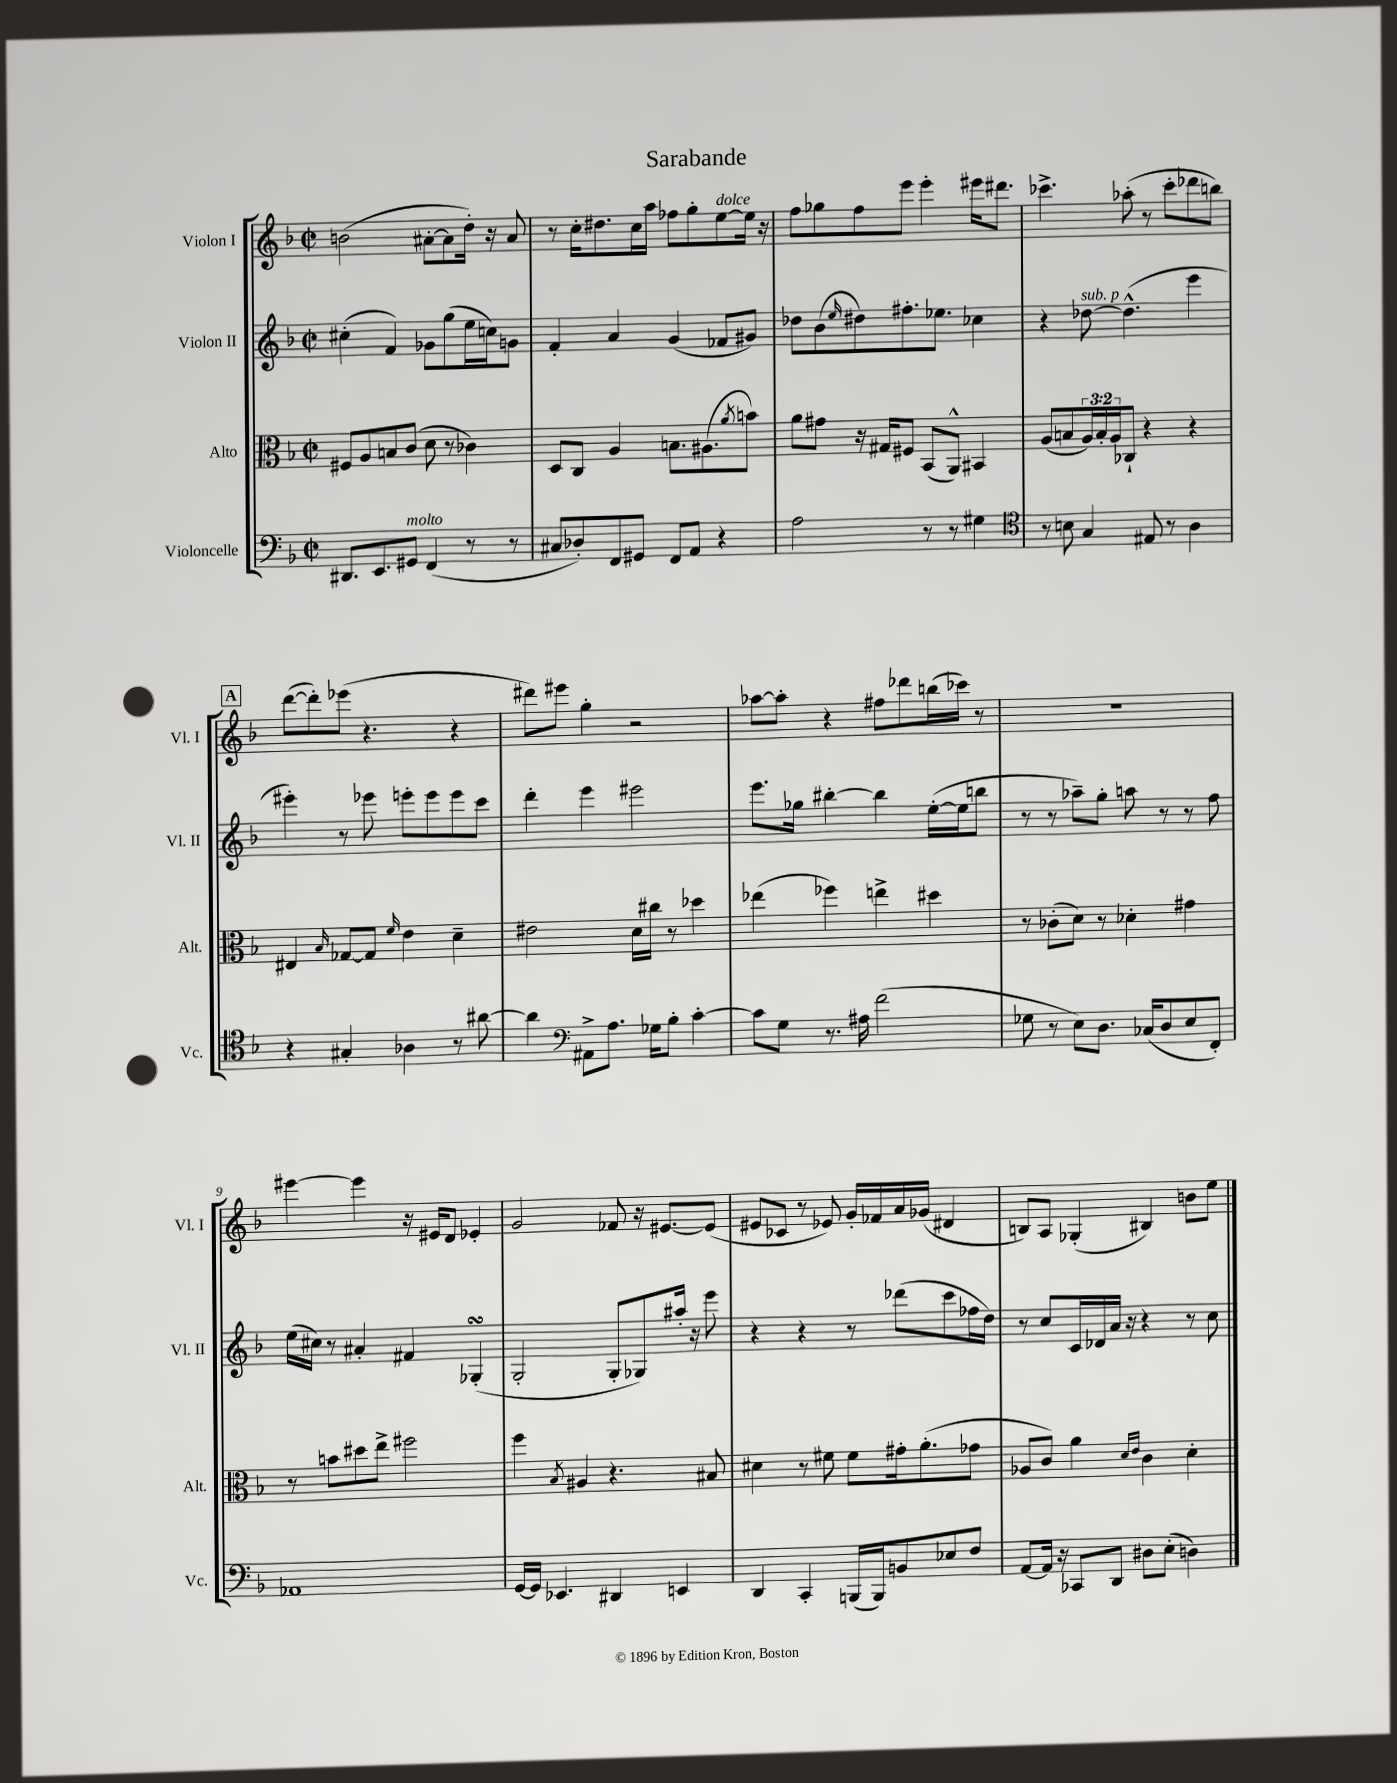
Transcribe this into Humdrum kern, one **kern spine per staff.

**kern	**kern	**kern	**kern
*staff4	*staff3	*staff2	*staff1
*clefF4	*clefC3	*clefG2	*clefG2
*k[b-]	*k[b-]	*k[b-]	*k[b-]
*M2/2	*M2/2	*M2/2	*M2/2
*met(c|)	*met(c|)	*met(c|)	*met(c|)
8.DD#	8F#	(4cc#'	(2b
.	8A	.	.
8.EE	.	.	.
.	8B	4f)	.
8GG#	(8c	.	.
(4FF	8d	8g-	[8a#'
.	8r	(8gg	8a#]
8r	4c-)	16ee	16dd')
.	.	16cc)	16r
8r	.	8g	8a#
=	=	=	=
8C#	8D	4f'	8r
8D-')	8C	.	16cc'
.	.	.	8.dd#
8FF	4A	4a	.
8GG#	.	.	16cc
.	.	.	16aa
8FF	8.B	(4g	8ff-
8AA	.	.	8gg'
.	(8.A#	.	.
4r	.	8f-	[8ee
.	8qa	.	.
.	8b)	8g#)	16ee]
.	.	.	16r
=	=	=	=
2A	8a	8dd-	8ff
.	8g#	(8b-	8gg-
.	.	16qqee	.
.	16r	8dd#)	8ff
.	16G#	.	.
.	8F#	8.ff#'	8eee
8r	(8BB-	.	4eee'
.	.	8.ee-	.
8r	8AA^^)	.	.
4G#	4BB#	4cc-	16eee#
.	.	.	8.ddd#
=	=	=	=
*clefC4	*	*	*
8r	(8A	4r	4.ccc-^
8B	8B	.	.
4G	24A)	[8dd-	.
.	24B'	.	.
.	24A	.	.
.	8C-`	(4.dd-^^]	(8aa-'
8E#	4r	.	8r
8r	.	.	8ccc-'
4A	4r	4eee	8ddd-
.	.	.	8bb)
=	=	=	=
4r	4E#	4eee#')	([8ddd
.	.	.	8ddd'])
.	16qqB-	.	.
4G#'	[8G-	8r	(8eee-
.	8G-]	8eee-	4.r
.	16qqf	.	.
4A-	4e	8eee'	.
.	.	8eee	.
8r	4d~	8eee	4r
[8a#	.	8ccc	.
=	=	=	=
4a#]	2e#	4ddd'	8ddd#)
.	.	.	8eee#
*clefF4	*	*	*
8AA#^	.	4eee	4gg'
8.A	.	.	.
.	16d	2eee#	2r
16G-	16cc#	.	.
8B-'	8r	.	.
[4c'	4dd-	.	.
=	=	=	=
8c]	(4ee-	8.eee	[8aa-
8G	.	.	8aa-']
.	.	16gg-	.
8.r	4ff-)	[4bb#'	4r
16A#	.	.	.
(2f	4ee^	4bb#]	8ff#
.	.	.	8ddd-
.	4dd#	([16ee'	(16bb
.	.	16ee]	16ccc-)
.	.	8bb	8r
=	=	=	=
8G-	8r	8r	1r
8r	(8c-'	8r	.
8E)	8d)	8aa-~)	.
8.D	8r	8gg'	.
.	4d-'	8aa	.
(16C-	.	.	.
8D	.	8r	.
8E	4g#	8r	.
8FF')	.	8ff	.
=	=	=	=
1AA-	8r	(16ee	[4eee#
.	.	16cc#)	.
.	8b	8r	.
.	8dd#	4a#'	4eee#]
.	8ee^	.	.
.	2ff#	4f#	16r
.	.	.	16e#
.	.	.	8d
.	.	(4G-'	4e-'
=	=	=	=
[16GG	4ff	2G'	2g
16GG]	.	.	.
4.EE-	.	.	.
.	8qB-	.	.
.	4A#	.	.
4DD#	4.r	8G'	8f-
.	.	8G-)	16r
.	.	.	[8.e#
4EE	.	16aa#'	.
.	.	16r	.
.	8B#	8eee	(8e#]
=	=	=	=
4DD	4d#	4r	8e#
.	.	.	8c-
4CC'	8r	4r	8r
.	8f#	.	8e-)
(16BBB	8f#	8r	16g'
16BBB)	.	.	16f-
8BB	16g#'	(8ddd-	16a
.	(8.a'	.	(16g-
8E-	.	8ccc	4d#
8F	8g-	16ff-	.
.	.	16dd)	.
=	=	=	=
[8AA	8A-	8r	8B)
16AA]	8c)	8cc	8A
16r	.	.	.
8CC-	4a	16c	(4G-'
.	.	16d-	.
8DD	.	16a	.
.	.	16r	.
.	16qqd	.	.
.	16qqe	.	.
8D#	4c	4r	4B#)
(8E'	.	.	.
4D)	4d'	8r	8b
.	.	8cc	8ee
==	==	==	==
*-	*-	*-	*-
